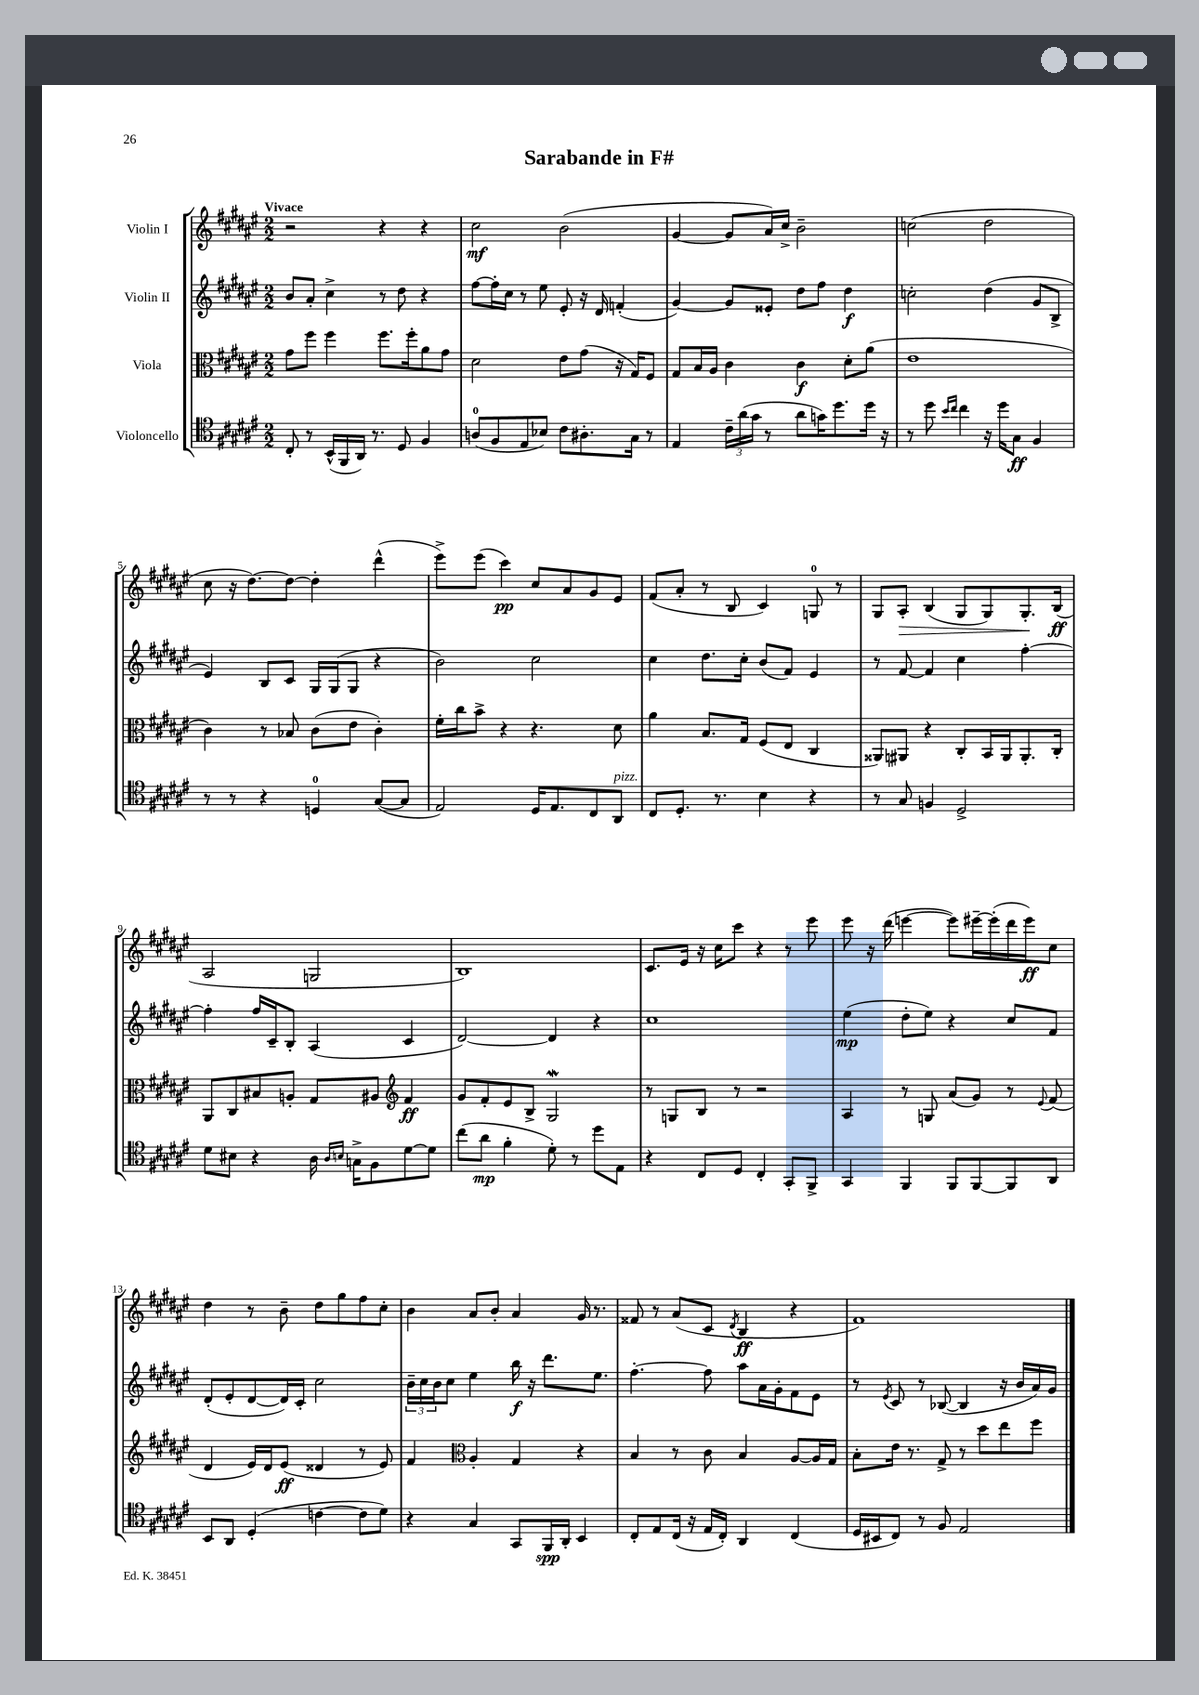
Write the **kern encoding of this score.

**kern	**kern	**kern	**kern
*staff4	*staff3	*staff2	*staff1
*clefC4	*clefC3	*clefG2	*clefG2
*k[f#c#g#d#a#e#]	*k[f#c#g#d#a#e#]	*k[f#c#g#d#a#e#]	*k[f#c#g#d#a#e#]
*M2/2	*M2/2	*M2/2	*M2/2
8C#'/	8g#\L	8b/L	2r
8r	8ff#\J	8a#'/J	.
(16BB^^/LL	4ff#\	4cc#^\	.
16FF#/	.	.	.
16AA#/JJ)	.	.	.
8.r	.	.	.
.	8.ff#\L	8r	4r
8D#/	.	8dd#\	.
.	16ff#'\k	.	.
4F#/	8a#\	4r	4r
.	8g#\J	.	.
=	=	=	=
(8A/L	2d#\	[8ff#\L	2cc#\
8F#/	.	16ff#'\]L	.
.	.	16cc#\JJ	.
8E#/	.	8r	.
8B-/J)	.	8ee#\	.
8c#\L	8e#\L	8e#'/	(2b\
8.A#'\	(8g#\J	16r	.
.	.	16d#/	.
.	16r	(4f'/	.
16G#\Jk	16G#/LK)	.	.
8r	8F#/J	.	.
=	=	=	=
4E#/	8G#/L	[4g#/)	[4g#/
.	16B/L	.	.
.	16A#/JJ	.	.
24c#~\LL	4c#\	8g#/]L	8g#/]L
(24a#\	.	.	.
24g#\JJ	.	.	.
8r	.	8e##'/J	16a#/L)
.	.	.	16cc#^/JJ
8a#\L	4c#\	8dd#\L	2b~\
16g\K)	.	8ff#\J	.
8.dd#\	.	.	.
.	8d#'\L	4dd#\	.
16dd#\Jk	(8a#\J	.	.
16r	.	.	.
=	=	=	=
8r	1e#	2cc'\	(2cc\
8dd#\	.	.	.
16qqb/LL	.	.	.
16qqcc#/JJ	.	.	.
4cc#\	.	.	.
16r	.	(4dd#\	2dd#\
16dd#\LK	.	.	.
8G#\J	.	.	.
4F#/	.	8g#/L	.
.	.	8B^/J	.
=	=	=	=
8r	4c#\)	4e#/)	8cc#\
8r	.	.	16r
.	.	.	[8.dd#\L)
4r	8r	8B/L	.
.	8B-/	8c#/J	8dd#\_J
4D/	(8c#\L	16G#/LL	4dd#'\]
.	.	(16G#/J	.
.	8e#\J	8G#/J	.
([8G#/L	4c#'\)	4r	(4ddd#^^\
8G#/]J	.	.	.
=	=	=	=
2E#/)	16f#'\LL	2b\)	8eee#^\L)
.	16cc#\J	.	.
.	8b^\J	.	(8eee#\J
.	4r	.	4ccc#\)
16D#/LK	4.r	2cc#\	8cc#/L
8.E#/	.	.	.
.	.	.	8a#/
8C#/	.	.	8g#/
8AA#/J	8d#\	.	8e#/J
=	=	=	=
8C#/L	4a#\	4cc#\	(8f#/L
8.D#'/J	.	.	8a#'/J
.	8.B/L	8.dd#\L	8r
8.r	.	.	.
.	.	.	8B/
.	16G#/Jk	16cc#'\Jk	.
4B\	(8F#/L	(8b/L	4c#/)
.	8E#/J	8f#/J)	.
4r	4C#/	4e#/	8G/
.	.	.	8r
=	=	=	=
8r	8AA##/L)	8r	8G#/L
8G#/	8AA#/J	[8f#/	8A#'/J
4F/	4r	4f#/]	(4B/
2D#^/	8C#'/L	4cc#\	8G#/L
.	16BB/L	.	8G#/)
.	16AA#/J	.	.
.	8.AA#'/	[4ff#'\	8.G#'/
.	16C#'/Jk	.	(16B/Jk
=	=	=	=
8d#\L	8AA#/L	4ff#'\]	2A#/
8B#\J	8C#/	.	.
4r	8B#/	16ff#/LL	.
.	.	16c#~/J	.
.	8A'/J	8B'/J	.
16A#\	8G#/L	(4A#/	2G/
16qqA#/LL	.	.	.
16qqB/JJ	.	.	.
16G^\LK	.	.	.
8F#\	8A#/J	.	.
*	*clefG2	*	*
[8d#\	4f#/	4c#/	.
8d#\]J	.	.	.
=	=	=	=
(8cc#\L	8g#/L	[2d#/)	1B)
8a#\J	8f#'/	.	.
4f#'\	8e#/	.	.
.	8B^/J	.	.
8d#'\)	2G#/	4d#/]	.
8r	.	.	.
8dd#\L	.	4r	.
8E#\J	.	.	.
=	=	=	=
4r	8r	1cc#	8.c#/L
.	8G/L	.	.
.	.	.	16e#/Jk
8C#/L	8B/J	.	16r
.	.	.	16cc#\LK
8D#/J	8r	.	8ccc#\J
4C#'/	2r	.	4r
8GG#'/L	.	.	8r
8FF#^/J	.	.	8eee#\
=	=	=	=
4GG#/	4A#/	(4ee#\	8eee#\
.	.	.	16r
.	.	.	(16ddd#\
4FF#/	8r	8dd#'\L	[4eee\
.	8G/	8ee#\J)	.
8FF#/L	(8a#/L	4r	8eee\]L)
[8FF#/	8g#/J)	.	[16eee#~\L
.	.	.	(16eee#'\]
8FF#/]	8r	8cc#/L	16ddd#\
.	.	.	16eee#\J)
.	8qqe#/	.	.
8AA#/J	(8f#/	8f#/J	8cc#\J
=	=	=	=
8BB/L	4d#/	(8d#'/L	4dd#\
8AA#/J	.	8e#'/	.
(4D#'/	16e#/LL)	[8d#/	8r
.	16d#/J	.	.
.	(8e#/J	16d#/]L)	8b~\
.	.	16c#'/JJ	.
[4c\	4d##/	2cc#\	8dd#\L
.	.	.	8gg#\
8c\]L	8r	.	8ff#\
8d#\J)	8e#/)	.	8cc#'\J
=	=	=	=
4r	4f#/	24b~\LL	4b\
.	.	24cc#\	.
.	.	24b\J	.
.	.	8cc#\J	.
*	*clefC3	*	*
4G#/	4A#'/	4ee#\	8a#/L
.	.	.	8b'/J
8GG#/L	4G#/	16bb\	4a#/
.	.	16r	.
16FF#/L	.	8.ddd#\L	.
16AA#'/JJ	.	.	.
4BB/	4r	.	16g#/
.	.	8.ee#\J	8.r
=	=	=	=
8C#'/L	4B/	[4.ff#'\	8f##/
8E#/	.	.	8r
(16C#/Jk	8r	.	(8a#/L
16r	.	.	.
16E#/LL	8c#\	8ff#\]	8c#/J
16C#'/JJ)	.	.	.
.	.	.	8qd#/
4AA#/	4B/	8aa#\L	4B/
.	.	16a#\L	.
.	.	16g#'\J	.
(4C#/	[8A#/L	8f#\	4r
.	16A#/]L	8e#\J	.
.	16G#/JJ	.	.
=	=	=	=
16D#/LL	8B'\L	8r	1f#)
16BB#/J	.	.	.
.	.	8qe#/	.
8C#/J)	16e#\Jk	8c#/	.
.	8.r	.	.
8r	.	8r	.
8F#/	8G#^/	([8B-/	.
2E#/	8r	4B-/]	.
.	8dd#\L	.	.
.	8ee#\	16r	.
.	.	16b/LL	.
.	8ff#\J	16a#/)	.
.	.	16g#/JJ	.
==	==	==	==
*-	*-	*-	*-
